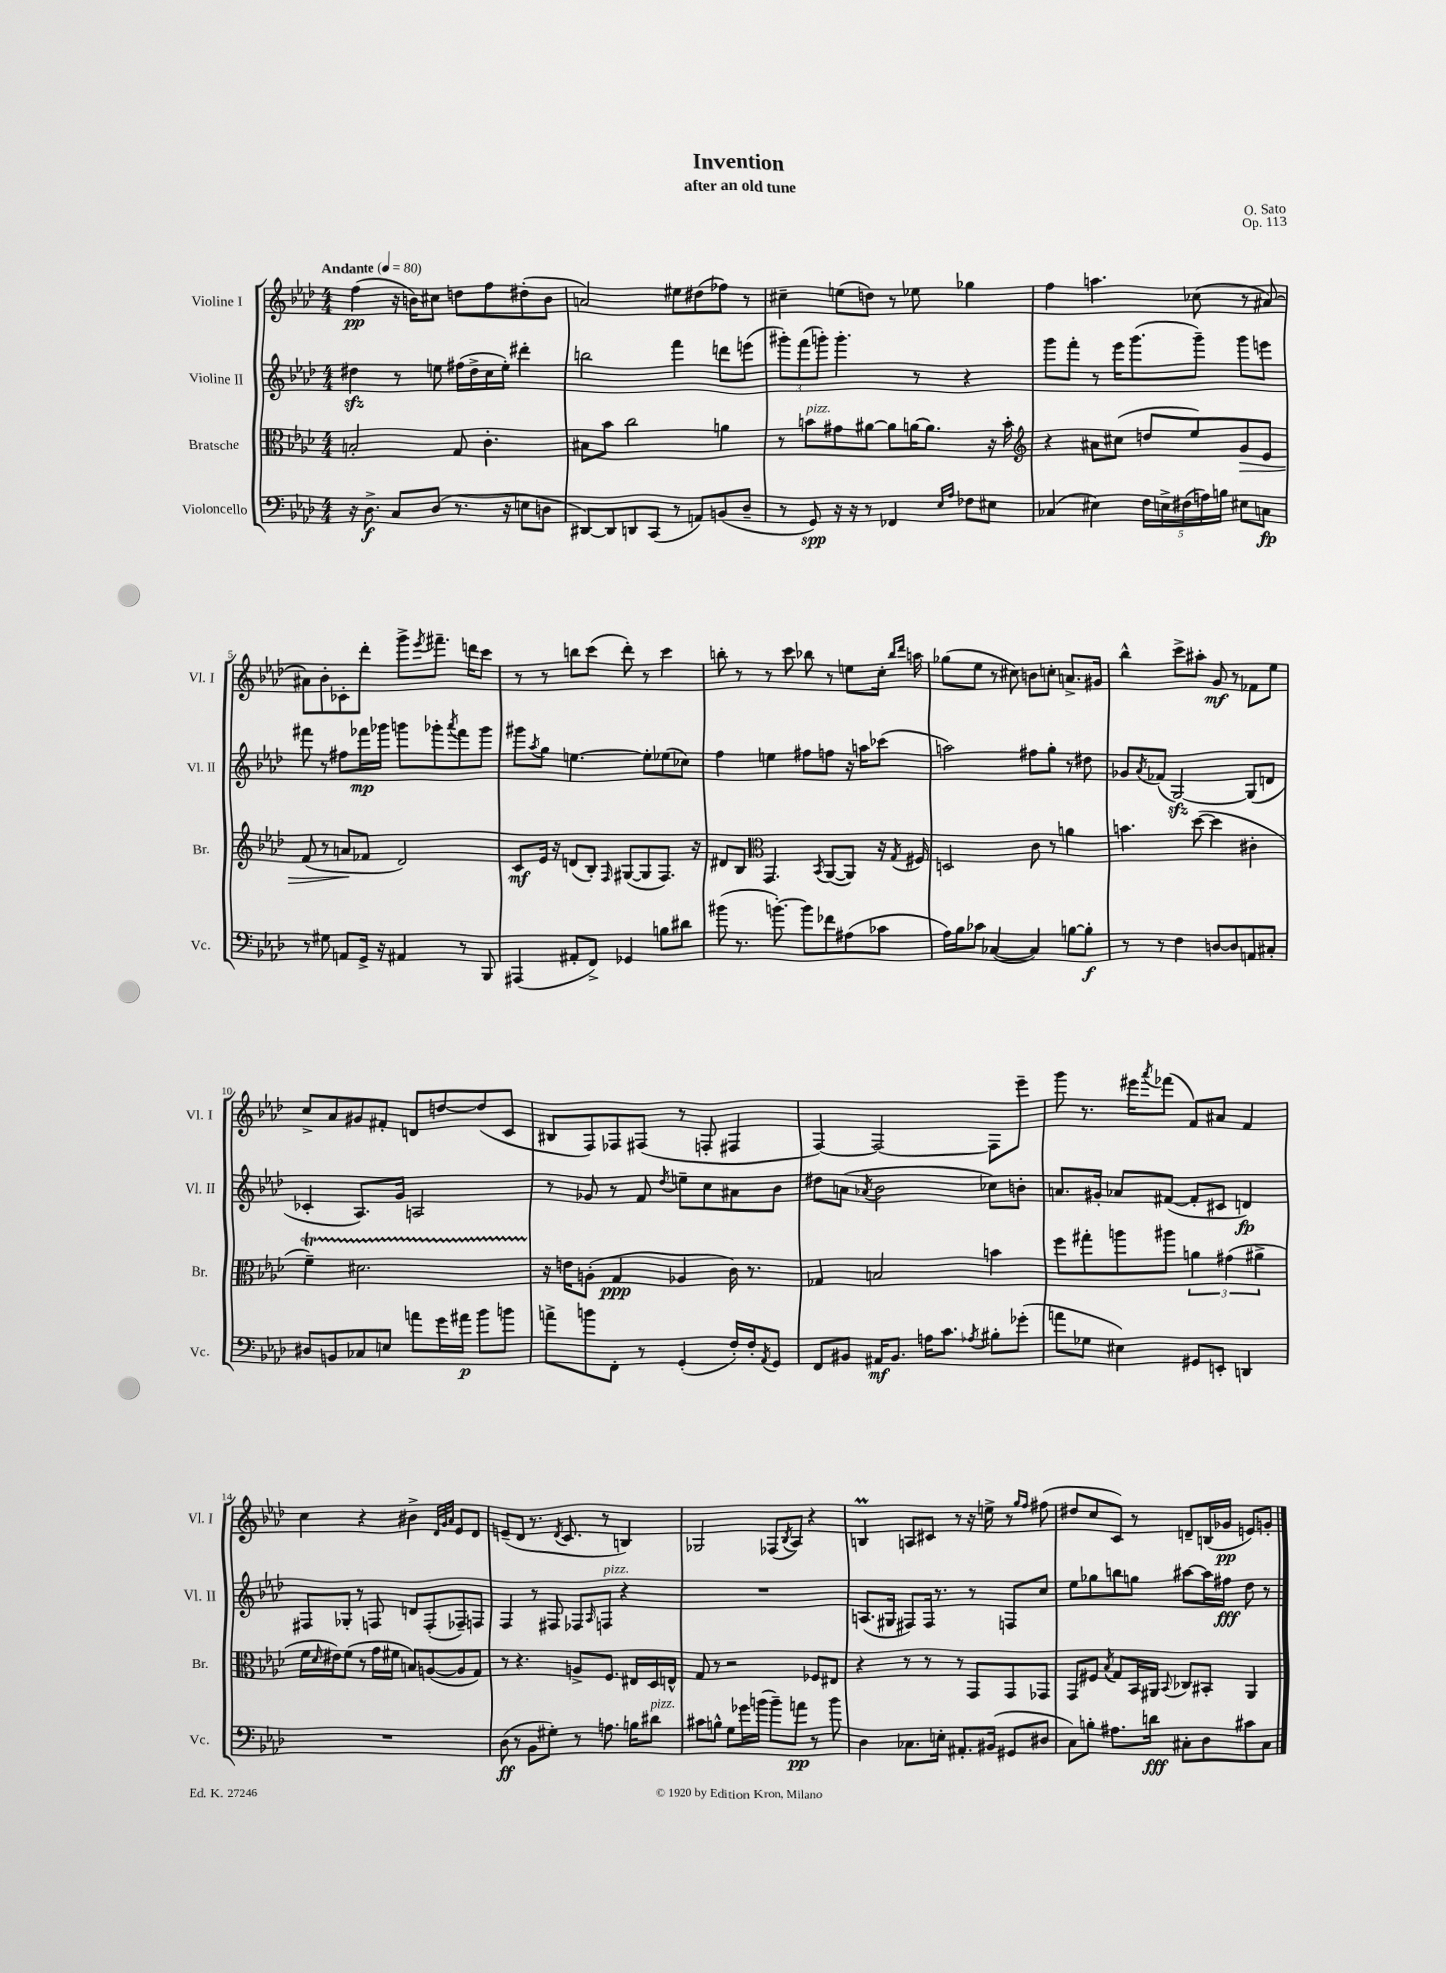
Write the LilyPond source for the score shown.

\header { title = "Invention" composer = "O. Sato" subtitle = "after an old tune" opus = "Op. 113" }
<<
\new StaffGroup <<
\new Staff = "s0" \with { instrumentName = "Violine I" shortInstrumentName = "Vl. I" } {
    \clef treble \key aes \major \numericTimeSignature \time 4/4 \tempo "Andante" 4 = 80
    f''4\pp( r16 b'16) cis''8 d''8 f''8 dis''8-.( b'8 |
    a'2) eis''8 dis''8( fes''8) r8 |
    cis''4-- e''8( d''8) r8 ees''8 ges''4 |
    f''4 a''4. ces''8( r8 ais'8~) |
    ais'8 bes'8-. ces'8-. des'''8-. g'''8-> \acciaccatura { ees'''8 } fis'''8.-- d'''16 c'''8 |
    r8 r8 b''8 c'''8( des'''8-.) r8 c'''4 |
    b''8-. r8 r8 c'''8 bes''8 r8 e''8 c''16-. \grace { bes''16 des'''16 } a''16 |
    ges''8( ees''8 r8 cis''8) b'8 c''8-. a'8.-> gis'16 |
    bes''4-^ c'''8-> ais''8-. g'8\mf r8 fes'8 ees''8 |
    c''8-> aes'8 gis'8 fis'8-. d'8 d''8~ d''8( c'8 |
    bis8 f8) fes8 fis8( r8 f8-. fis4 |
    f4~) f2~ f8 ees'''8-- |
    g'''8 r8. eis'''16 \acciaccatura { aes'''8 } fes'''8( f'8) ais'8 f'4 |
    c''4 r4 bis'4-> \grace { des'32 g'32 aes'32 } ees'8 des'8 |
    e'8--( des'8 r8. \acciaccatura { des'8 } c'8. r8 b4) |
    ges2 fes8( \acciaccatura { bes8 } aes8) r4 |
    b4\prall a8 cis'8 r8 r16 e''16-> r8 \grace { g''16 f''16 } fis''8( |
    dis''8 c''8 c'8) r8 d'8-- b16( ges'16\pp e'8) g'8-. \bar "|." |
}
\new Staff = "s1" \with { instrumentName = "Violine II" shortInstrumentName = "Vl. II" } {
    \clef treble \key aes \major \numericTimeSignature \time 4/4
    dis''4\sfz r8 e''8 fis''16( dis''16-> c''16 e''16-.) dis'''4-. |
    b''2 f'''4 d'''8 e'''8( |
    \tuplet 3/2 { gis'''8-.) f'''8( g'''8-.) } g'''4.-. r8 r4 |
    g'''8 f'''8-. r8 ees'''16 g'''8.( g'''8--) g'''8 e'''8 |
    fis'''8 r8 fis''8 fes'''16\mp ges'''16 g'''8 ges'''8-. \acciaccatura { aes'''8 } fes'''8 ges'''8 |
    gis'''8 \acciaccatura { aes''8 } g''8 e''4.~ e''8-. ees''8( ces''8) |
    f''4 e''4 fis''8 f''8 r16 a''16 ces'''8( |
    a''2) fis''8 g''8-. r8 dis''8 |
    ges'8 \acciaccatura { aes'8 } fes'8( g2~\sfz) g8( d'8 |
    ces'4-. aes8.) g'16 a2 |
    r8 ges'8 r8 f'8 \acciaccatura { des''8 } e''8-- c''8 ais'8 bes'8 |
    dis''8 a'8( \acciaccatura { aes'8 } bes'2 ces''8) b'8-. |
    a'8. gis'16-. aes'8 fis'8~( fis'8-. cis'8 d'4\fp) |
    fis8 ges8-. r8 f8 d'8 f8-.( fes8--) f8 |
    f4 r8 fis8 fes8 \grace { aes16 } f8^\markup { \italic "pizz." } r4 |
    R1 |
    a8.( gis16 fis8) fis16 r8. r8 f8 c''8 |
    ees''8 ges''8 b''8 g''8 ais''8~ ais''16 fis''16\fff des''8 r8 \bar "|." |
}
\new Staff = "s2" \with { instrumentName = "Bratsche" shortInstrumentName = "Br." } {
    \clef alto \key aes \major \numericTimeSignature \time 4/4
    b2-. g8 c'4.-. |
    bis8 bes'8 c''2 a'4 |
    r8 b'8^\markup { \italic "pizz." } gis'8 ais'8~ ais'8 a'16~ a'8. r16 b'16-. |
    \clef treble r4 ais'8 cis''8( d''8 ees''8) g'8\> ees'8 |
    f'8( r8 a'8\! fes'8 des'2) |
    c'8\mf ees'16 r16 d'8( bes8-.) \grace { f16 } gis8~( gis8 f8.) r16 |
    dis'8 bes8 \clef alto g,4. \acciaccatura { bes,8 } aes,8~( aes,8) r16 \acciaccatura { g8 } fis16 |
    d2 c'8 r8 a'4 |
    b'4. des''8~( des''4 cis'4-. |
    f'4--\startTrillSpan) dis'2. |
    r16\stopTrillSpan e'16 a8-.( g4\ppp aes4 c'16) r8. |
    ges4 b2 b'4 |
    f''8 gis''8-. a''8 ais''8 \tuplet 3/2 { a'4 gis'4( ais'4-> } |
    f'16 \grace { des'16 } eis'16) f'8( r8 g'16 fis'16 b8) a8~( a8 g8) |
    r8 r4. a8-> f8. eis16 des16 e16-^ |
    g8 r8 r2 fes8 eis8 |
    r4 r8 r8 r8 g,8 g,8 ges,8 |
    g,8 fis8 \acciaccatura { bes8 } g8 bes,16 ais,16 \appoggiatura { bes,8 } ces8 bis,8-. ais,4 \bar "|." |
}
\new Staff = "s3" \with { instrumentName = "Violoncello" shortInstrumentName = "Vc." } {
    \clef bass \key aes \major \numericTimeSignature \time 4/4
    r16 des8.->\f c8 des8( r8. r16 e8 d8 |
    dis,8~) dis,8 d,8 c,8( r8 a,8) b,8( des8-- |
    r8 g,8\spp) r16 r16 r8 fes,4 \grace { ees16 aes16 } fes8 eis8 |
    ces4( eis4) \tuplet 5/4 { f16 e16-> fis16( a16) b16 } eis8 c8\fp |
    r8 gis8 a,8 g,16-> r16 ais,4 r8 bes,,8 |
    ais,,4( ais,8-. f,8->) ges,4 b8 dis'8 |
    bis'8( r8. b'8.~-.) b'8 fes'8 ais8( ces'8 |
    aes16) bes16 ces'8 ces4~( ces4) b8~ b8-.\f |
    r8 r8 f4 d8~ d8 a,8 cis8-. |
    dis8 b,8 ces8 e8 a'8 g'16 ais'16\p bes'8 b'8 |
    a'8-> b'8 f,8-. r8 g,4-.( f16-.) f16-. \acciaccatura { aes,8 } g,8 |
    f,8 bis,8 ais,16\mf bis,8. a16 c'8. \acciaccatura { aes8 } bis8-. ges'8-.( |
    a'8 ges8 eis4) gis,8 e,8-. d,4 |
    R1 |
    des8\ff( r8 bes,8 gis8-.) r8 a8. b16 dis'8^\markup { \italic "pizz." } |
    cis'8 b8-^ g8 ges'16 b'16( b'8--) a'8\pp r8 b'8 |
    des4 ces8. e16-. ais,8.-. bis,16( gis,8 dis8 |
    c8) b8-. ais8. d'16\fff cis8-. des8 cis'8 cis8 \bar "|." |
}
>>
>>
